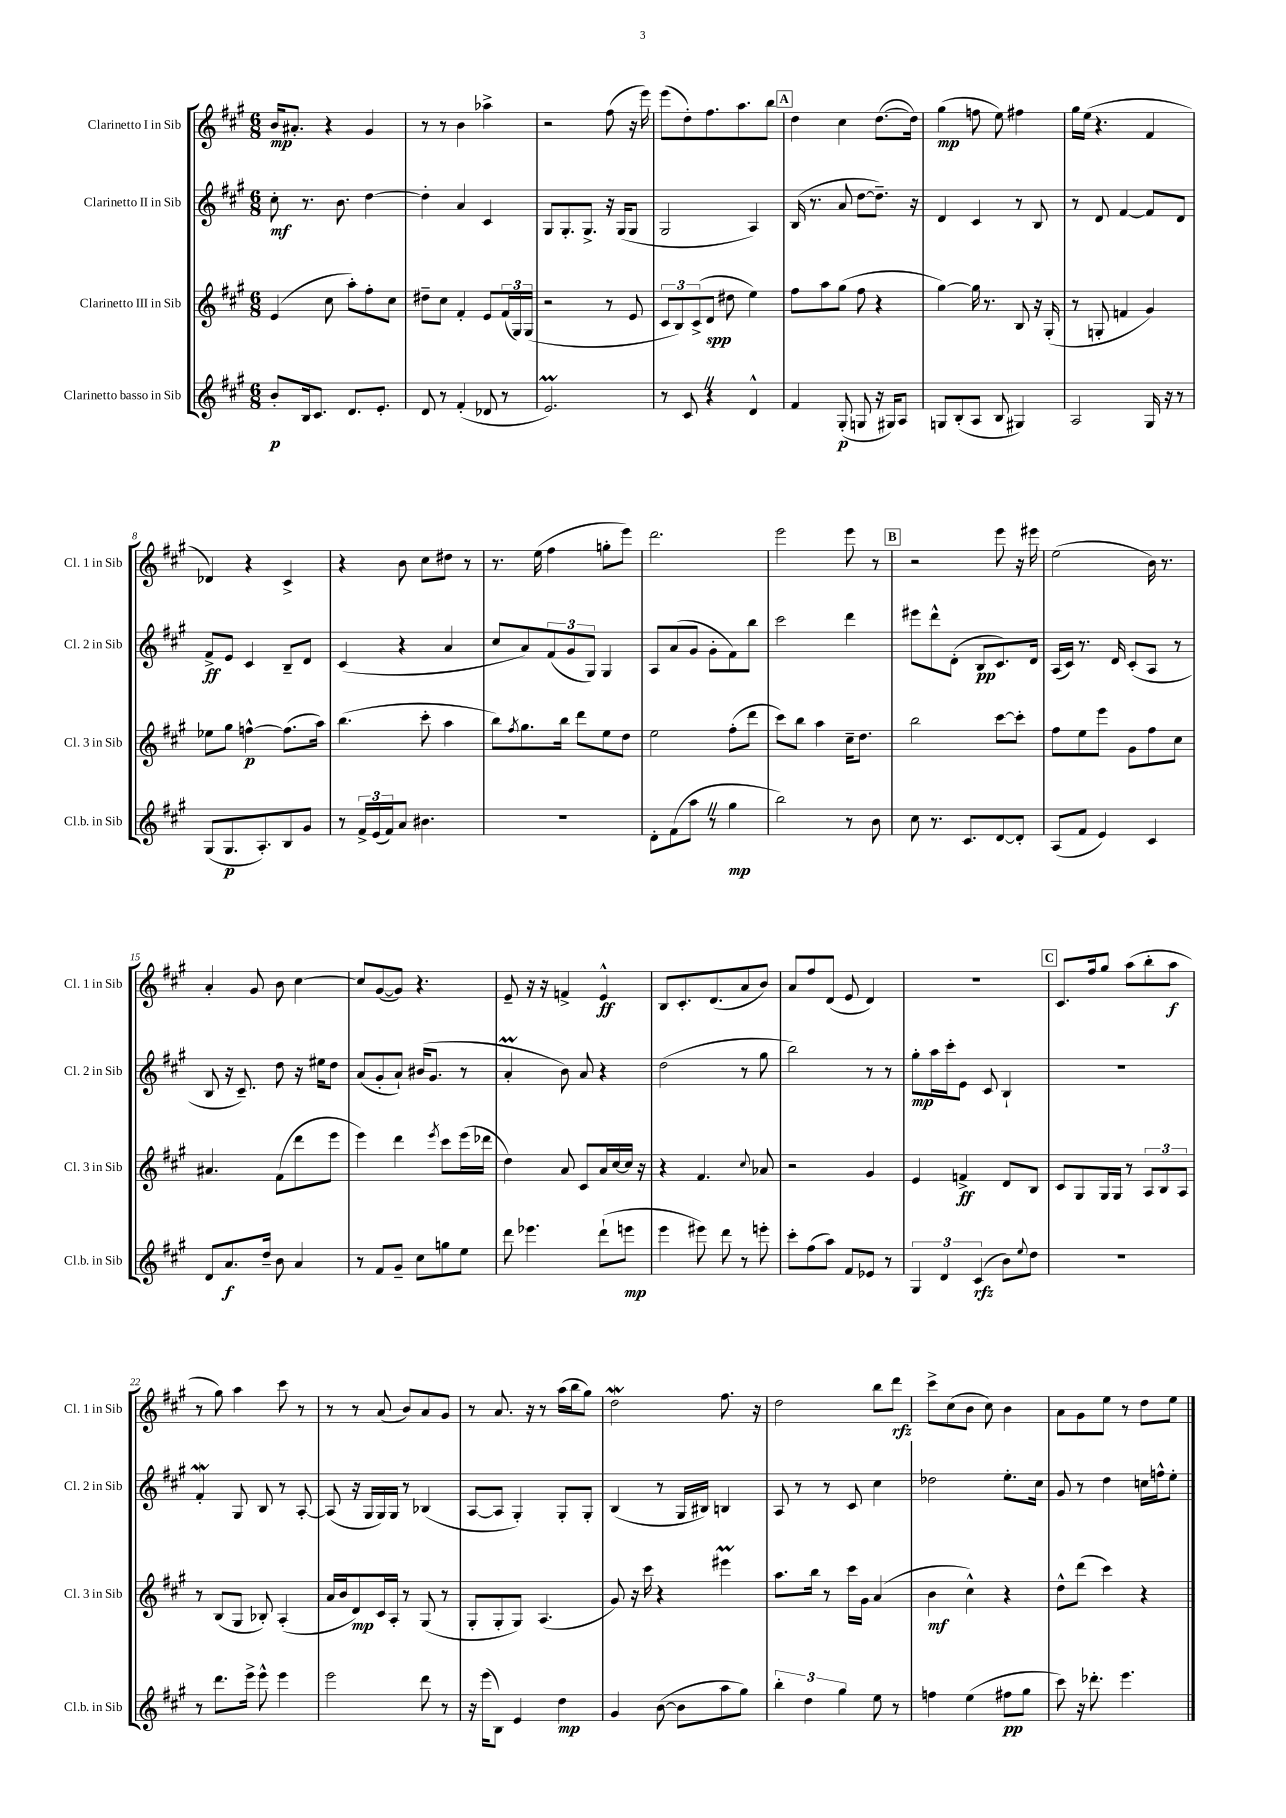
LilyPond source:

<<
\new StaffGroup <<
\new Staff = "s0" \with { instrumentName = "Clarinetto I in Sib" shortInstrumentName = "Cl. 1 in Sib" } {
    \clef treble \key a \major \numericTimeSignature \time 6/8
    b'16\mp ais'8.-. r4 gis'4 |
    r8 r8 b'4 aes''4-> |
    r2 fis''8( r16 e'''16) |
    e'''8( d''8-.) fis''8. a''8. b''8 |
    \mark \markup { \box "A" } d''4 cis''4 d''8.~( d''16) |
    gis''4\mp( f''8 e''8) fis''4 |
    gis''16 e''16( r4. fis'4 |
    des'4) r4 cis'4-> |
    r4 b'8 cis''8 dis''8 r8 |
    r8. e''16( fis''4 g''8-. e'''8) |
    d'''2. |
    e'''2 e'''8 r8 |
    \mark \markup { \box "B" } r2 e'''8 r16 eis'''16 |
    e''2( b'16) r8. |
    a'4-. gis'8 b'8 cis''4~ |
    cis''8 gis'8~( gis'8) r4. |
    e'8-- r16 r16 f'4-> e'4-^\ff |
    b8 cis'8.-. d'8.( a'8 b'8) |
    a'8 fis''8 d'8( e'8 d'4) |
    r2. |
    \mark \markup { \box "C" } cis'8. fis''16 gis''8 a''8( b''8-. a''8\f |
    r8 gis''8) a''4 cis'''8 r8 |
    r8 r8 a'8( b'8) a'8 gis'8 |
    r8 a'8. r16 r8 a''16( b''16 gis''8) |
    d''2\mordent fis''8. r16 |
    d''2 b''8 d'''8\rfz |
    cis'''8-> cis''8( b'8 cis''8) b'4 |
    a'8 gis'8 e''8 r8 d''8 e''8 \bar "|." |
}
\new Staff = "s1" \with { instrumentName = "Clarinetto II in Sib" shortInstrumentName = "Cl. 2 in Sib" } {
    \clef treble \key a \major \numericTimeSignature \time 6/8
    cis''8-.\mf r8. b'8. d''4~ |
    d''4-. a'4 cis'4 |
    gis8 gis8.-. gis8.-> r16 gis16( gis8 |
    gis2 a4) |
    \mark \markup { \box "A" } b16( r8. a'8 d''8~ d''8.--) r16 |
    d'4 cis'4 r8 b8 |
    r8 d'8 fis'4~ fis'8 d'8 |
    fis'8->\ff e'8 cis'4 b8-- d'8 |
    cis'4( r4 a'4 |
    cis''8 a'8) \tuplet 3/2 { fis'8( gis'8 gis8) } gis4 |
    a8 a'8( gis'8 gis'8-. fis'8) b''8 |
    cis'''2 d'''4 |
    \mark \markup { \box "B" } eis'''8 d'''8-^ d'8-.( b8\pp cis'8.) d'16 |
    a16( cis'16) r8. d'16 cis'8-.( a8 r8 |
    b8 r16 cis'8.--) d''8 r16 eis''16 d''8 |
    a'8( gis'8-. a'8-!) bis'16( gis'8. r8 |
    a'4-.\prall b'8) a'8 r4 |
    d''2( r8 gis''8 |
    b''2) r8 r8 |
    gis''8-.\mp a''16 cis'''16-. e'8 cis'8 b4-! |
    \mark \markup { \box "C" } R2. |
    fis'4-.\mordent gis8 b8 r8 a8~-. |
    a8( r16 gis16 gis16) gis16 r8 bes4( |
    a8~ a8 gis4-.) gis8-. gis8-. |
    b4( r8 gis16 bis16) b4 |
    a8 r8 r8 cis'8 cis''4 |
    des''2 e''8.-. cis''16 |
    gis'8 r8 d''4 c''16 f''16-^ e''8-. \bar "|." |
}
\new Staff = "s2" \with { instrumentName = "Clarinetto III in Sib" shortInstrumentName = "Cl. 3 in Sib" } {
    \clef treble \key a \major \numericTimeSignature \time 6/8
    e'4( cis''8 a''8-.) fis''8-. cis''8 |
    dis''8-- cis''8 fis'4-. e'8 \tuplet 3/2 { fis'16( gis16) gis16( } |
    r2 r8 e'8 |
    \tuplet 3/2 { cis'8 b8) cis'8->( } d'8\spp dis''8 e''4) |
    \mark \markup { \box "A" } fis''8 a''8 gis''8( fis''8 r4 |
    gis''4~) gis''16 r8. b8 r16 gis16-.( |
    r8 g8-. f'4 gis'4) |
    ees''8 gis''8 f''4~-^\p f''8.( a''16) |
    b''4.( cis'''8-. a''4 |
    b''8) \acciaccatura { fis''8 } gis''8. b''16 d'''8 e''8 d''8 |
    e''2 fis''8-.( d'''8 |
    cis'''8) b''8 a''4 cis''16-- d''8. |
    \mark \markup { \box "B" } b''2 cis'''8~ cis'''8-. |
    fis''8 e''8 e'''8 gis'8 fis''8 cis''8 |
    ais'4. fis'8( d'''8 e'''8 |
    e'''4) d'''4 \acciaccatura { e'''8 } cis'''8 e'''16( des'''16 |
    d''4) a'8 cis'8 a'16 cis''16~ cis''16 r16 |
    r4 fis'4. \appoggiatura { cis''8 } aes'8 |
    r2 gis'4 |
    e'4 f'4->\ff d'8 b8 |
    \mark \markup { \box "C" } cis'8 gis8 gis16 gis16 r8 \tuplet 3/2 { a8 b8 a8 } |
    r8 b8( gis8 bes8-.) a4-.( |
    a'16 b'16 d'8\mp) cis'16 a16-. r8 gis8( r8 |
    gis8-. gis8-. gis8) a4.( |
    gis'8) r16 cis'''16 r4 eis'''4\prall |
    a''8. b''16 r8 cis'''16 gis'16 a'4( |
    b'4\mf cis''4-^) r4 |
    d''8-^ d'''8( cis'''4) r4 \bar "|." |
}
\new Staff = "s3" \with { instrumentName = "Clarinetto basso in Sib" shortInstrumentName = "Cl.b. in Sib" } {
    \clef treble \key a \major \numericTimeSignature \time 6/8
    b'8-.\p b16 cis'8. d'8. e'8.-. |
    d'8 r8 fis'4-.( des'8 r8 |
    e'2.\prall) |
    r8 cis'8 \once \override BreathingSign.text = \markup { \musicglyph "scripts.caesura.straight" } \breathe r4 d'4-^ |
    \mark \markup { \box "A" } fis'4 gis8-.\p( g8 r16 gis16) a8 |
    g8 b8-.( a8 b8 gis4) |
    a2 gis16 r16 r8 |
    gis8( gis8.\p a8.-.) b8 gis'8 |
    r8 \tuplet 3/2 { fis'16-> e'16( fis'16) } a'8 bis'4. |
    R2. |
    d'8-. fis'8( a''8 \once \override BreathingSign.text = \markup { \musicglyph "scripts.caesura.straight" } \breathe r8 gis''4\mp |
    b''2) r8 b'8 |
    \mark \markup { \box "B" } cis''8 r8. cis'8. d'8~ d'8-. |
    a8( fis'8 e'4) cis'4 |
    d'8 a'8.\f d''16-- b'8 a'4 |
    r8 fis'8 gis'8-- cis''8 g''8 e''8 |
    d'''8 ees'''4. d'''8-!( e'''8\mp |
    e'''4 eis'''8) d'''8 r8 e'''8-. |
    cis'''8-. fis''8( a''8) fis'8 ees'8 r8 |
    \tuplet 3/2 { gis4 d'4 cis'4\rfz( } b'8) \appoggiatura { e''8 } d''8 |
    \mark \markup { \box "C" } R2. |
    r8 d'''8. e'''16-> e'''8-^ e'''4 |
    e'''2 d'''8 r8 |
    r16 e'''16( b8) e'4 d''4\mp |
    gis'4 b'8~( b'8 a''8 gis''8) |
    \tuplet 3/2 { b''4-. d''4 gis''4 } e''8 r8 |
    f''4 e''4( fis''8\pp gis''8 |
    cis'''8) r16 des'''8.-. e'''4. \bar "|." |
}
>>
>>
